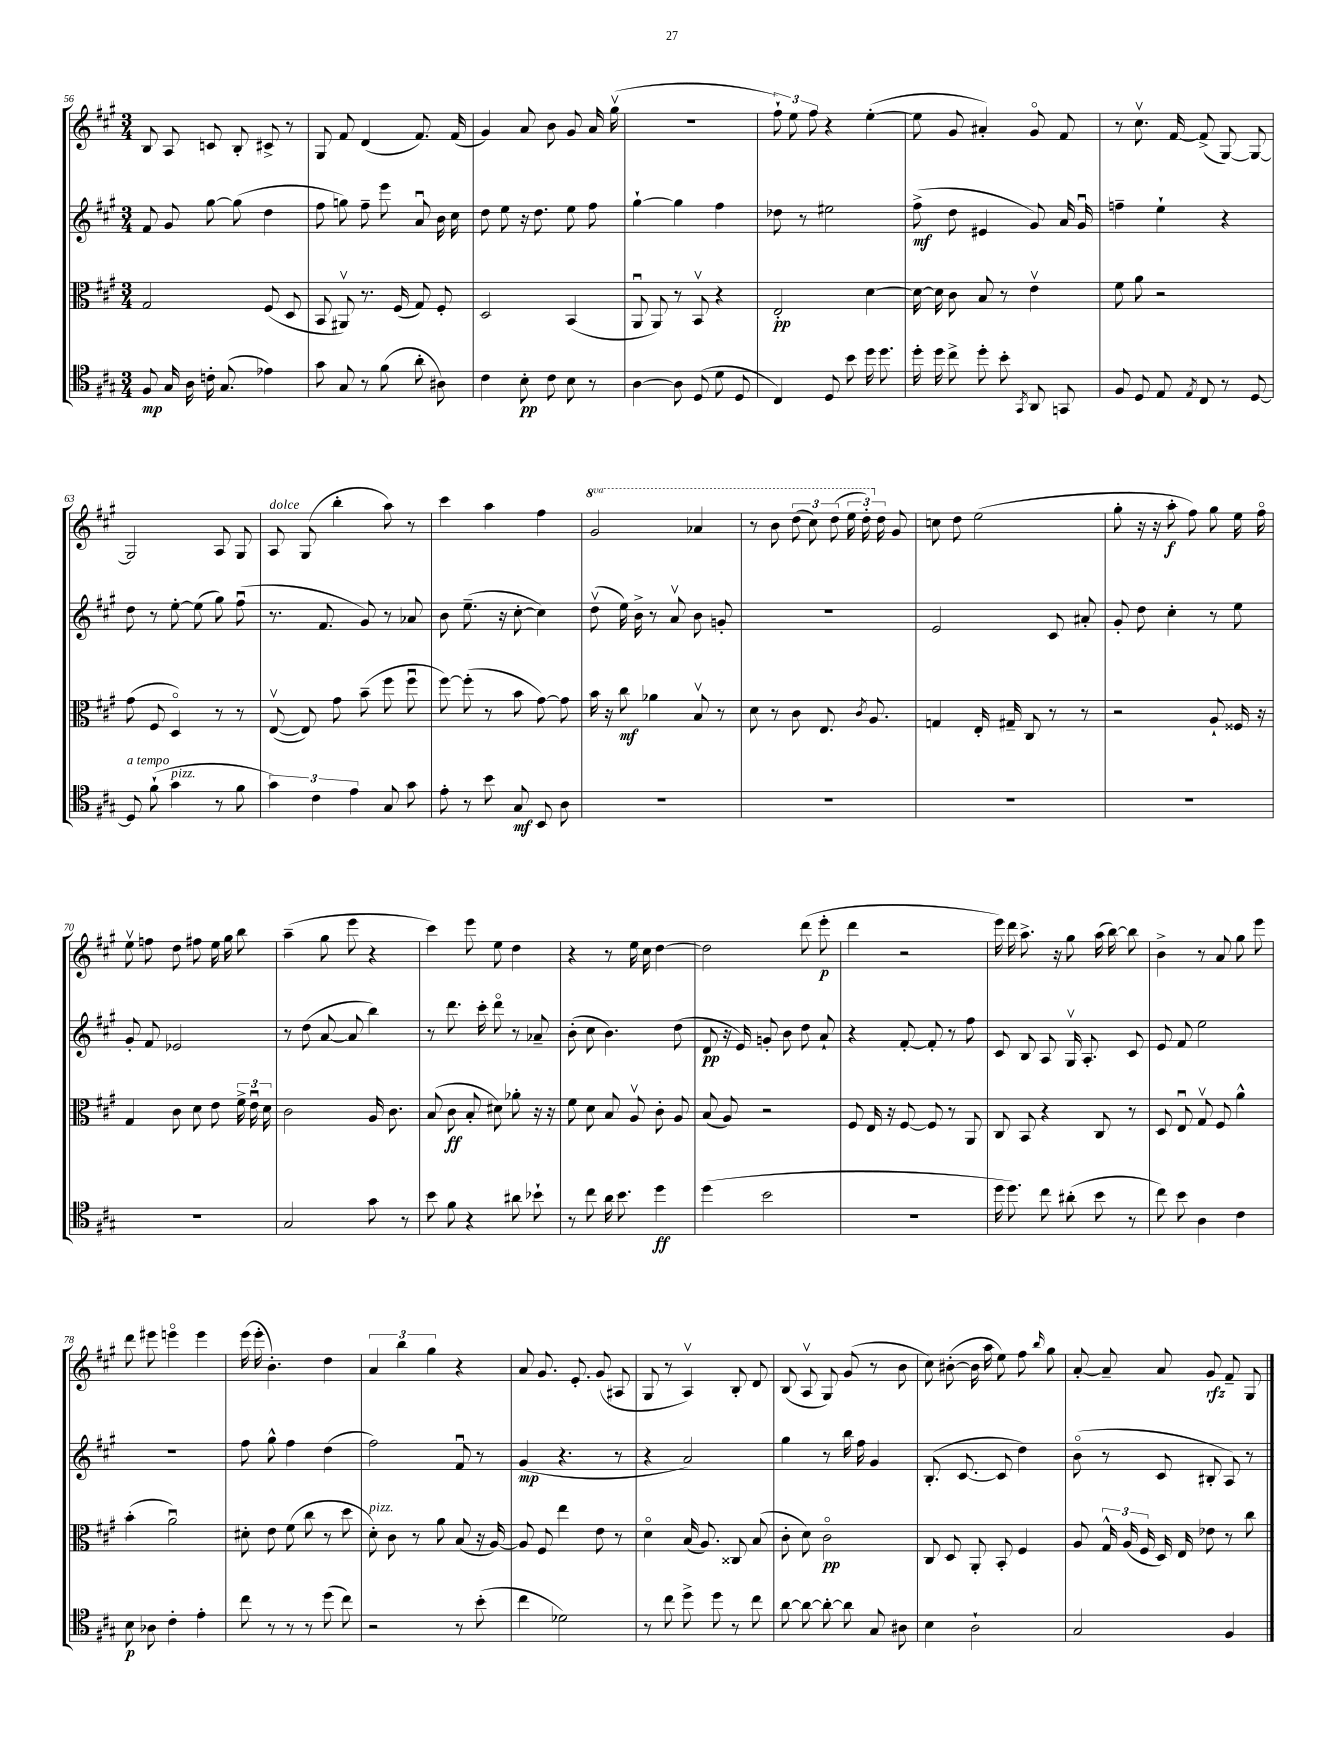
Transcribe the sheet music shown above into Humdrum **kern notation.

**kern	**dynam	**kern	**dynam	**kern	**dynam	**kern	**dynam
*part4	*part4	*part3	*part3	*part2	*part2	*part1	*part1
*staff4	*staff4	*staff3	*staff3	*staff2	*staff2	*staff1	*staff1
*clefC4	*	*clefC3	*	*clefG2	*	*clefG2	*
*k[f#c#g#]	*	*k[f#c#g#]	*	*k[f#c#g#]	*	*k[f#c#g#]	*
*M3/4	*	*M3/4	*	*M3/4	*	*M3/4	*
=56	=56	=56	=56	=56	=56	=56	=56
8F#/	mp	2G#/	.	8f#/	.	8B/	.
16G#/	.	.	.	8g#/	.	8A/	.
16A\	.	.	.	.	.	.	.
16cn'\	.	.	.	[8gg#\	.	8cn/	.
(8.G#/	.	.	.	.	.	.	.
.	.	.	.	(8gg#\]	.	8B'/	.
4e-X\)	.	(8F#/	.	4dd\	.	8c#X^/	.
.	.	8D/	.	.	.	8r	.
=57	=57	=57	=57	=57	=57	=57	=57
8g#\	.	8BB/	.	8ff#\	.	8G#/	.
8G#/	.	8AA#Xv/)	.	8ggn\)	.	8f#/	.
8r	.	8.r	.	8ff#~\	.	(4d/	.
(8f#\	.	.	.	8eee\	.	.	.
.	.	(16F#/	.	.	.	.	.
8a'\	.	8G#/)	.	8au/	.	8.f#/)	.
8A#X\)	.	8F#'/	.	16b\	.	.	.
.	.	.	.	16cc#\	.	(16f#/	.
=58	=58	=58	=58	=58	=58	=58	=58
4c#\	.	2D/	.	8dd\	.	4g#/)	.
.	.	.	.	8ee\	.	.	.
8B'\	pp	.	.	16r	.	8a/	.
.	.	.	.	8.dd\	.	.	.
8c#\	.	.	.	.	.	8b\	.
8B\	.	(4BB/	.	8ee\	.	8g#/	.
8r	.	.	.	8ff#\	.	16a/	.
.	.	.	.	.	.	(16gg#v\	.
=59	=59	=59	=59	=59	=59	=59	=59
[4A\	.	8AAu/	.	[4gg#`\	.	2.r	.
.	.	8AA/)	.	.	.	.	.
8A\]	.	8r	.	4gg#\]	.	.	.
(8D/	.	8BBv/	.	.	.	.	.
8d\	.	4r	.	4ff#\	.	.	.
8D/	.	.	.	.	.	.	.
=60	=60	=60	=60	=60	=60	=60	=60
4C#/)	.	2E'/	pp	8dd-X\	.	12ff#`\)	.
.	.	.	.	.	.	12ee\	.
.	.	.	.	8r	.	.	.
.	.	.	.	.	.	12ff#\	.
8D/	.	.	.	2ee#X\	.	4r	.
8b\	.	.	.	.	.	.	.
16dd\	.	[4d\	.	.	.	([4ee'\	.
8.dd\	.	.	.	.	.	.	.
=61	=61	=61	=61	=61	=61	=61	=61
16dd'\	.	16d\_	.	(8ff#^\	mf	8ee\]	.
16dd\	.	16d\]	.	.	.	.	.
8cc#^\	.	8c#\	.	8dd\	.	8g#/	.
8dd'\	.	8B/	.	4e#X/	.	4a#X'/)	.
8b'\	.	8r	.	.	.	.	.
8qGG#/	.	.	.	.	.	.	.
8AA/	.	4ev\	.	8g#/)	.	8g#/	.
8GGn/	.	.	.	16a/	.	8f#/	.
.	.	.	.	16g#u/	.	.	.
=62	=62	=62	=62	=62	=62	=62	=62
8F#/	.	8f#\	.	4ffn~\	.	8r	.
8D/	.	8a\	.	.	.	8.cc#v\	.
8E/	.	2r	.	4ee`\	.	.	.
.	.	.	.	.	.	[16f#/	.
8qE/	.	.	.	.	.	.	.
8C#/	.	.	.	.	.	(8f#^/]	.
8r	.	.	.	4r	.	[8G#/)	.
[8D/	.	.	.	.	.	8G#/_	.
!!LO:LB:g=z
=63	=63	=63	=63	=63	=63	=63	=63
!LO:TX:a:i:t=a tempo	!	!	!	!	!	!	!
8D/]	.	(8g#\	.	8dd\	.	2G#/]	.
(8f#`\	.	8F#/	.	8r	.	.	.
!LO:TX:a:i:t=pizz.	!	!	!	!	!	!	!
4g#\	.	4D/)	.	[8ee'\	.	.	.
.	.	.	.	(8ee\]	.	.	.
8r	.	8r	.	8gg#\)	.	8A/	.
8f#\	.	8r	.	(8ff#u\	.	8G#/	.
=64	=64	=64	=64	=64	=64	=64	=64
!	!	!	!	!	!	!LO:TX:a:i:t=dolce	!
6g#\)	.	([8Ev/	.	8.r	.	8A/	.
.	.	8E/])	.	.	.	(8G#/	.
6c#\	.	.	.	.	.	.	.
.	.	.	.	8.f#/	.	.	.
.	.	8g#\	.	.	.	4bb'\	.
6e\	.	.	.	.	.	.	.
.	.	(8b~\	.	8g#/)	.	.	.
8G#/	.	8ff#\	.	8r	.	8aa\)	.
8g#\	.	8ff#u\	.	8a-X/	.	8r	.
=65	=65	=65	=65	=65	=65	=65	=65
8e'\	.	[8ff#\)	.	8b\	.	4ccc#\	.
8r	.	(8ff#'\]	.	(8.ee~\	.	.	.
8b\	.	8r	.	.	.	4aa\	.
.	.	.	.	16r	.	.	.
8G#/	mf	8b\	.	[8cc#'\	.	.	.
8BB/	.	[8g#\)	.	4cc#\])	.	4ff#\	.
8A\	.	8g#\]	.	.	.	.	.
=66	=66	=66	=66	=66	=66	=66	=66
*	*	*	*	*	*	*8va	*
2.r	.	16b\	.	(8ddv\	.	2gg#/	.
.	.	16r	.	.	.	.	.
.	.	8cc#\	mf	16ee\)	.	.	.
.	.	.	.	16b^\	.	.	.
.	.	4a-X\	.	8r	.	.	.
.	.	.	.	8av/	.	.	.
.	.	8Bv/	.	8b\	.	4aa-X/	.
.	.	8r	.	8gn'/	.	.	.
=67	=67	=67	=67	=67	=67	=67	=67
2.r	.	8d\	.	2.r	.	8r	.
.	.	8r	.	.	.	8bb\	.
.	.	8c#\	.	.	.	(12ddd\	.
.	.	.	.	.	.	12ccc#\)	.
.	.	8.E/	.	.	.	.	.
.	.	.	.	.	.	(12ddd\	.
.	.	.	.	.	.	24eee\	.
.	.	.	.	.	.	24ddd'\)	.
.	.	8qc#/	.	.	.	.	.
.	.	8.A/	.	.	.	.	.
*	*	*	*	*	*	*X8va	*
.	.	.	.	.	.	24dd\	.
.	.	.	.	.	.	8g#/	.
=68	=68	=68	=68	=68	=68	=68	=68
2.r	.	4Gn/	.	2e/	.	8ccn\	.
.	.	.	.	.	.	8dd\	.
.	.	16E'/	.	.	.	(2ee\	.
.	.	16G#X~/	.	.	.	.	.
.	.	8C#/	.	.	.	.	.
.	.	8r	.	8c#/	.	.	.
.	.	8r	.	8a#X'/	.	.	.
=69	=69	=69	=69	=69	=69	=69	=69
2.r	.	2r	.	8g#'/	.	8gg#'\	.
.	.	.	.	8dd\	.	16r	.
.	.	.	.	.	.	16r	.
.	.	.	.	4cc#'\	.	8aa'\	f
.	.	.	.	.	.	8ff#\)	.
.	.	8A`/	.	8r	.	8gg#\	.
.	.	16F##X/	.	8ee\	.	16ee\	.
.	.	16r	.	.	.	16ff#\	.
!!LO:LB:g=z
=70	=70	=70	=70	=70	=70	=70	=70
2.r	.	4G#/	.	8g#'/	.	8eev\	.
.	.	.	.	8f#/	.	8ffn\	.
.	.	8c#\	.	2e-X/	.	8dd\	.
.	.	8d\	.	.	.	8ff#X\	.
.	.	8e\	.	.	.	16ee\	.
.	.	.	.	.	.	16gg#\	.
.	.	24f#^\	.	.	.	8bb\	.
.	.	24eu\	.	.	.	.	.
.	.	24d\	.	.	.	.	.
=71	=71	=71	=71	=71	=71	=71	=71
2G#/	.	2c#\	.	8r	.	(4aa~\	.
.	.	.	.	(8dd\	.	.	.
.	.	.	.	[8a/	.	8gg#\	.
.	.	.	.	8a/]	.	8eee\	.
8g#\	.	16A/	.	4bb\)	.	4r	.
.	.	8.c#\	.	.	.	.	.
8r	.	.	.	.	.	.	.
=72	=72	=72	=72	=72	=72	=72	=72
8b\	.	(8B/	.	8r	.	4ccc#\)	.
8f#\	.	8c#\	ff	8.ddd\	.	.	.
4r	.	8B'/	.	.	.	8eee\	.
.	.	.	.	16ccc#'\	.	.	.
.	.	8d#X\)	.	8ddd\	.	8ee\	.
8a#X\	.	8a-X'\	.	8r	.	4dd\	.
8b-X`\	.	16r	.	8a-X~/	.	.	.
.	.	16r	.	.	.	.	.
=73	=73	=73	=73	=73	=73	=73	=73
8r	.	8f#\	.	(8b'\	.	4r	.
8cc#\	.	8d\	.	8cc#\	.	.	.
16a\	.	8B/	.	4.b\)	.	8r	.
8.b\	.	.	.	.	.	.	.
.	.	8Av/	.	.	.	16ee\	.
.	.	.	.	.	.	16cc#\	.
4dd\	ff	8c#'\	.	.	.	[4dd\	.
.	.	8A/	.	(8dd\	.	.	.
=74	=74	=74	=74	=74	=74	=74	=74
(4dd\	.	(8B/	.	8d/	pp	2dd\]	.
.	.	8A/)	.	16r	.	.	.
.	.	.	.	16e/)	.	.	.
2b\	.	2r	.	8gn'/	.	.	.
.	.	.	.	8b\	.	.	.
.	.	.	.	8dd\	.	(8ddd\	.
.	.	.	.	8a`/	.	8eee'\	p
=75	=75	=75	=75	=75	=75	=75	=75
2.r	.	8F#/	.	4r	.	4ddd\	.
.	.	16E/	.	.	.	.	.
.	.	16r	.	.	.	.	.
.	.	[8F#/	.	[8f#'/	.	2r	.
.	.	8F#/]	.	8f#'/]	.	.	.
.	.	8r	.	8r	.	.	.
.	.	8AA/	.	8ff#\	.	.	.
=76	=76	=76	=76	=76	=76	=76	=76
16dd\	.	8C#/	.	8c#/	.	16eee\)	.
8.dd\)	.	.	.	.	.	16ddd\	.
.	.	8BB/	.	8B/	.	8.aa^\	.
8cc#\	.	4r	.	8A/	.	.	.
.	.	.	.	.	.	16r	.
(8a#X'\	.	.	.	16G#v/	.	8gg#\	.
.	.	.	.	8.A'/	.	.	.
8b\	.	8C#/	.	.	.	(16aa\	.
.	.	.	.	.	.	[16bb\)	.
8r	.	8r	.	8c#/	.	8bb\]	.
=77	=77	=77	=77	=77	=77	=77	=77
8cc#\)	.	8D/	.	8e/	.	4b^\	.
8b\	.	8Eu/	.	8f#/	.	.	.
4A\	.	8G#v/	.	2ee\	.	8r	.
.	.	8F#/	.	.	.	8a/	.
4c#\	.	4a^^\	.	.	.	8gg#\	.
.	.	.	.	.	.	8eee\	.
!!LO:LB:g=z
=78	=78	=78	=78	=78	=78	=78	=78
8B\	p	(4b'\	.	2.r	.	8ddd\	.
8A-X\	.	.	.	.	.	8eee#X\	.
4c#'\	.	2au\)	.	.	.	4eeen\	.
4e'\	.	.	.	.	.	4eee\	.
=79	=79	=79	=79	=79	=79	=79	=79
8cc#\	.	8d#X'\	.	8ff#\	.	(16eee\	.
.	.	.	.	.	.	16eee'\	.
8r	.	8e\	.	8gg#^^\	.	4.b'\)	.
8r	.	(8f#\	.	4ff#\	.	.	.
8r	.	8cc#\	.	.	.	.	.
(8dd\	.	8r	.	(4dd\	.	4dd\	.
8cc#\)	.	8dd\	.	.	.	.	.
=80	=80	=80	=80	=80	=80	=80	=80
!	!	!LO:TX:a:i:t=pizz.	!	!	!	!	!
2r	.	8d'\)	.	2ff#\)	.	6a/	.
.	.	8c#\	.	.	.	.	.
.	.	.	.	.	.	6bb\	.
.	.	8r	.	.	.	.	.
.	.	.	.	.	.	6gg#\	.
.	.	8a\	.	.	.	.	.
8r	.	(8B/	.	8f#u/	.	4r	.
(8b'\	.	16r	.	8r	.	.	.
.	.	[16A/)	.	.	.	.	.
=81	=81	=81	=81	=81	=81	=81	=81
4cc#\	.	8A/]	.	(4g#/	mp	8a/	.
.	.	8F#/	.	.	.	8.g#/	.
2d-X\)	.	4ee\	.	4.r	.	.	.
.	.	.	.	.	.	8.e'/	.
.	.	8e\	.	.	.	(8g#/	.
.	.	8r	.	8r	.	8A#X/	.
=82	=82	=82	=82	=82	=82	=82	=82
8r	.	4d\	.	4r	.	8G#/	.
8cc#\	.	.	.	.	.	8r	.
8dd^\	.	(16B/	.	2a/)	.	4Av/)	.
.	.	8.A/)	.	.	.	.	.
8dd\	.	.	.	.	.	.	.
8r	.	8C##X/	.	.	.	8B'/	.
8cc#\	.	(8B/	.	.	.	8d/	.
=83	=83	=83	=83	=83	=83	=83	=83
[8a\	.	8c#'\	.	4gg#\	.	(8B/	.
8a\_	.	8d\)	.	.	.	8Av/	.
8a'\_	.	2c#\	pp	8r	.	8G#/)	.
8a\]	.	.	.	16bb\	.	(8g#/	.
.	.	.	.	16ff#\	.	.	.
8G#/	.	.	.	4g#/	.	8r	.
8A#X\	.	.	.	.	.	8b\	.
=84	=84	=84	=84	=84	=84	=84	=84
4B\	.	8C#/	.	(8.B'/	.	8cc#\)	.
.	.	8D/	.	.	.	([8b#X'\	.
.	.	.	.	[8.c#/	.	.	.
2A`\	.	8AA'/	.	.	.	16b#\]	.
.	.	.	.	.	.	16aa\	.
.	.	8BB'/	.	8c#/]	.	8ee\)	.
.	.	4F#/	.	4dd\)	.	8ff#\	.
.	.	.	.	.	.	16qqbb/	.
.	.	.	.	.	.	8gg#\	.
=85	=85	=85	=85	=85	=85	=85	=85
2G#/	.	8A/	.	(8b\	.	[8a'/	.
.	.	24G#^^/	.	8r	.	8a~/]	.
.	.	(24A/	.	.	.	.	.
.	.	24F#/	.	.	.	.	.
.	.	16D/)	.	8c#/	.	8a/	.
.	.	16E/	.	.	.	.	.
.	.	8e-X\	.	8B#X'/	.	8g#/	rfz
4F#/	.	8r	.	8A/)	.	8f#~/	.
.	.	8cc#\	.	8r	.	8G#/	.
==	==	==	==	==	==	==	==
*-	*-	*-	*-	*-	*-	*-	*-
